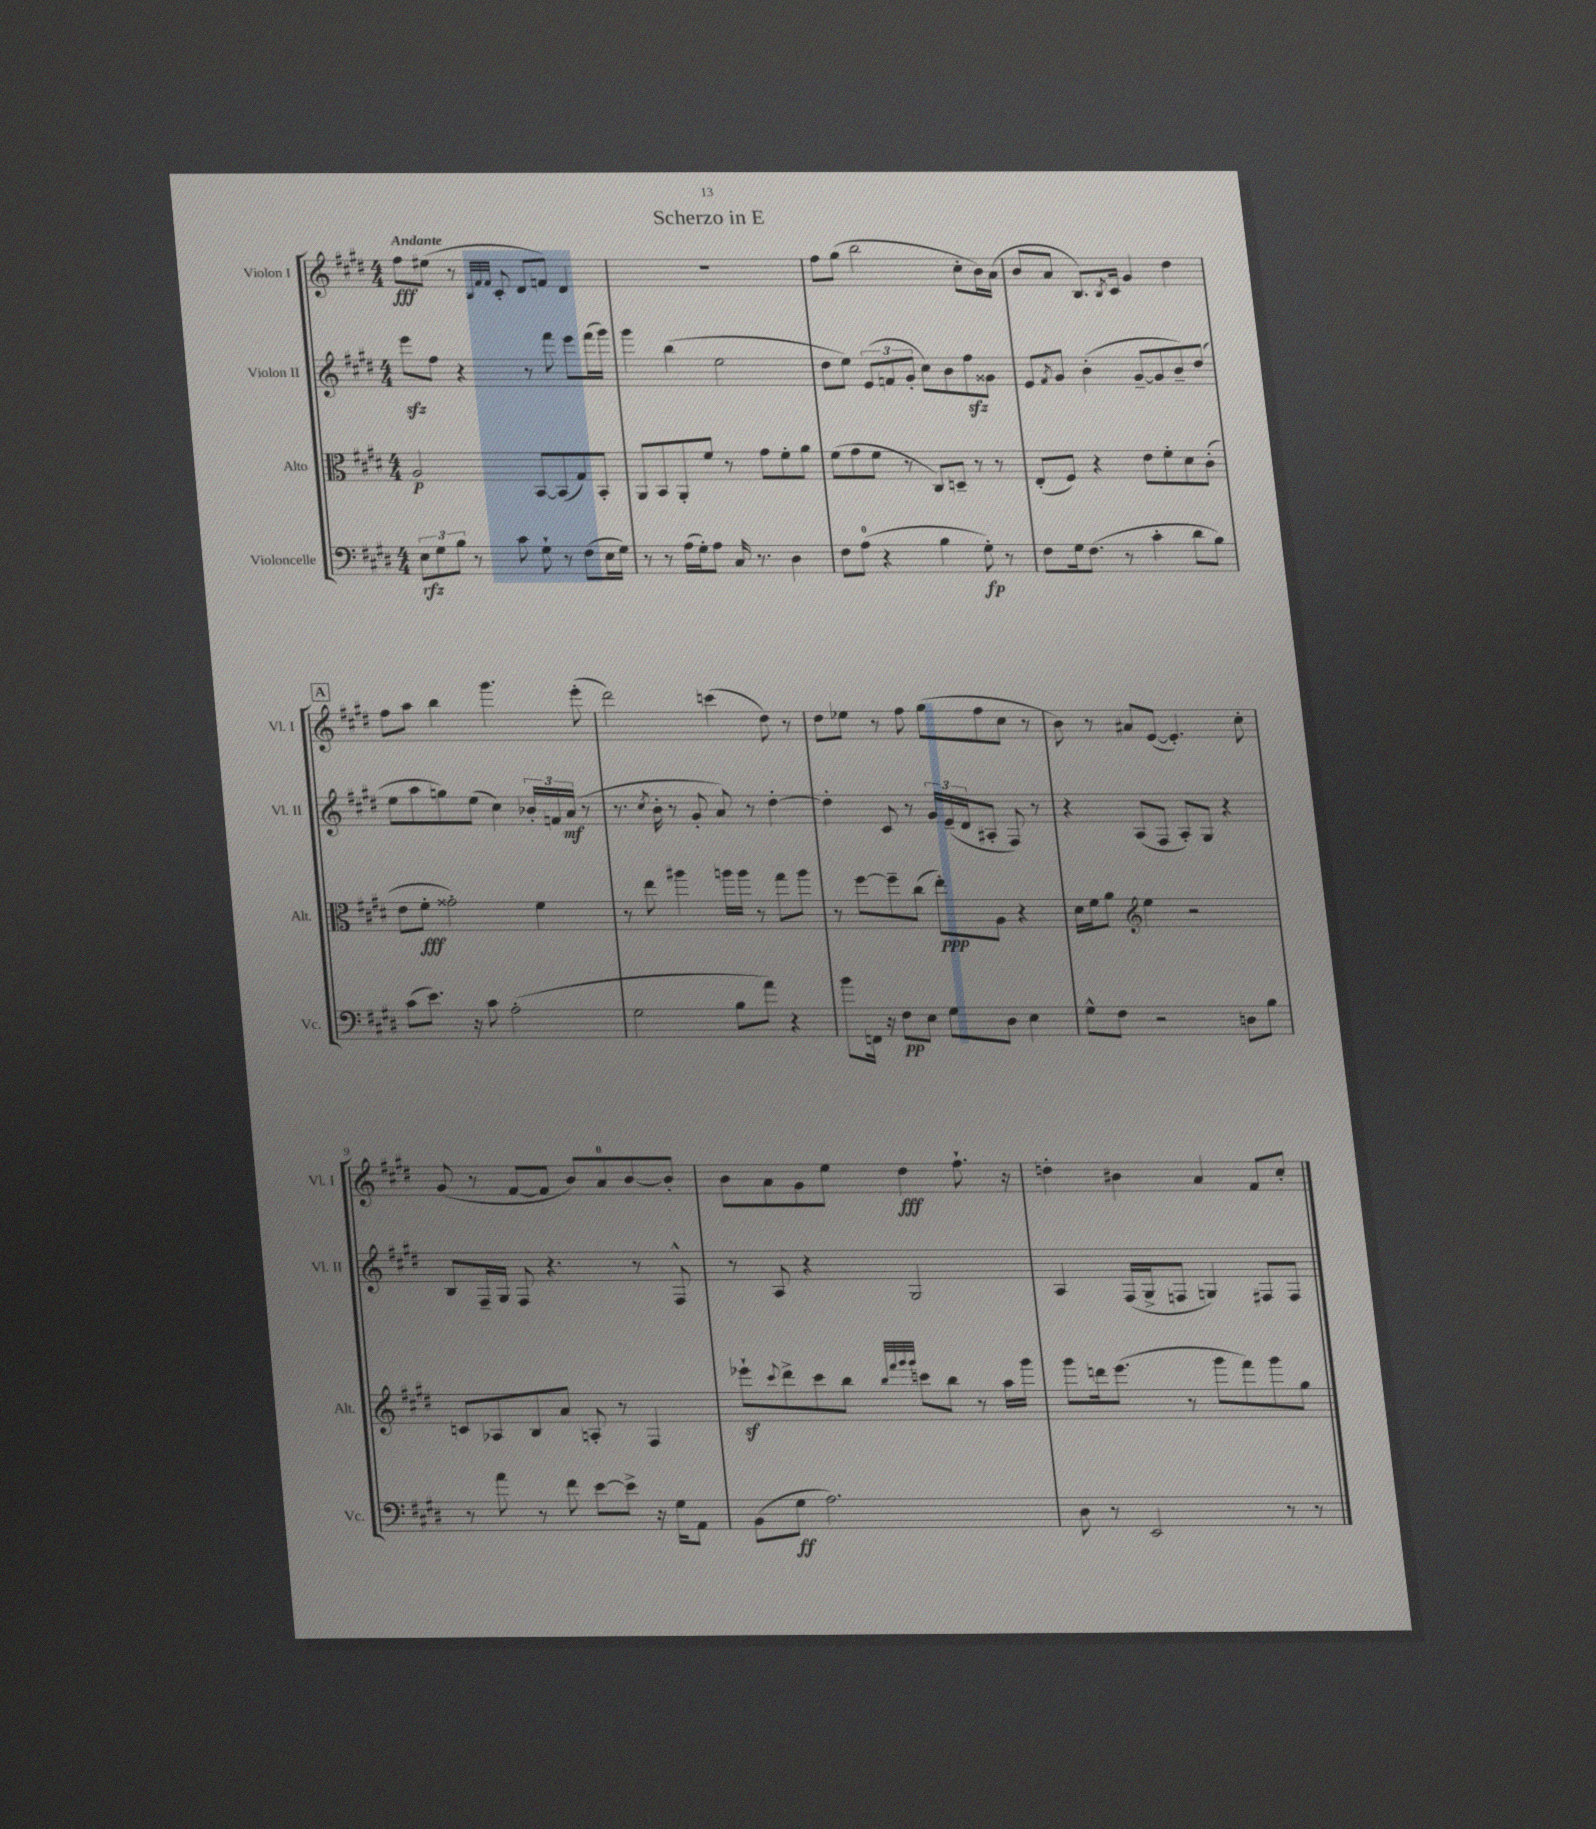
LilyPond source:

\header { title = "Scherzo in E" }
<<
\new StaffGroup <<
\new Staff = "s0" \with { instrumentName = "Violon I" shortInstrumentName = "Vl. I" } {
    \clef treble \key e \major \numericTimeSignature \time 4/4 \tempo "Andante"
    fis''8\fff eis''8( r8 \grace { b32 fis'32 fis'32 } cis'8-. dis'8 f'8) dis'4 |
    R1 |
    fis''8 gis''8( b''2 cis''8-. b'16) a'16( |
    b'8 a'8 b8.) \acciaccatura { b8 } cis'16 gis'4 dis''4 |
    \mark \markup { \box "A" } fis''8 a''8 b''4 gis'''4. e'''8-.( |
    dis'''2) c'''4( dis''8) r8 |
    dis''8 ees''8 r8 fis''8 gis''8( fis''8 cis''8 r8 |
    b'8) r8 ais'8 e'8~( e'4.-.) cis''8-. |
    gis'8( r8 fis'8~ fis'8 b'8) a'8-0 b'8~ b'8-. |
    b'8 a'8 gis'8 e''8 dis''4\fff fis''8.-! r16 |
    d''4-. bis'4 a'4 fis'8 cis''8-. \bar "|." |
}
\new Staff = "s1" \with { instrumentName = "Violon II" shortInstrumentName = "Vl. II" } {
    \clef treble \key e \major \numericTimeSignature \time 4/4
    e'''8\sfz fis''8 r4 r8 fis'''8 e'''8 fis'''16( gis'''16) |
    gis'''4 b''4( e''2 |
    dis''8 e''8) \tuplet 3/2 { e'8( f'8 gis'8-. } cis''8) b'8 fis''8\sfz gisis'8 |
    e'8 \acciaccatura { fis'8 } gis'8 b'4-.( gis'8~-- gis'8 b'8--) dis''8( |
    \mark \markup { \box "A" } e''8 a''8 g''8) e''8( cis''4) \tuplet 3/2 { bes'16-. f'16 a'16\mf( } r8 |
    r8. \acciaccatura { cis''8 } b'16-. r8 gis'8-. a'8) r8 dis''4~-. |
    dis''4-. cis'8 r8 \tuplet 3/2 { gis'16 e'16--( dis'16 } ais8-. fis8) r8 |
    r4 a8( fis8 a8-.) gis8 r4 |
    b8 fis16-- gis16 fis8 r4. r8 fis8-^ |
    r8 a8 r4 gis2 |
    a4 fis16( gis16-> f8 g4) fis8 fis8 \bar "|." |
}
\new Staff = "s2" \with { instrumentName = "Alto" shortInstrumentName = "Alt." } {
    \clef alto \key e \major \numericTimeSignature \time 4/4
    a2\p b,8~ b,8( gis8) b,8-. |
    a,8 b,8 a,8-. fis'8 r8 gis'8 fis'8-. a'8 |
    fis'8( gis'8 fis'8 r8 cis8) d8-- r8 r8 |
    e8-.( fis8) r4 e'8 fis'8-. dis'8 cis'8-.( |
    \mark \markup { \box "A" } e'8 fis'8-.\fff gisis'2-.) fis'4 |
    r8 e''8 ais''4 a''16 a''16 r8 gis''8 a''8 |
    r8 fis''8~ fis''8-- cis''8( e''8-.\ppp) a8 r4 |
    dis'16 fis'16 a'8 \clef treble e''4 r2 |
    c'8 aes8 b8 a'8 a8-. r8 fis4 |
    ees'''8-!\sf \appoggiatura { cis'''8 } dis'''8-> cis'''8 b''8 \grace { b''32 fis'''32 gis'''32 gis'''32 } c'''8 b''8 r8 a''16 gis'''16 |
    gis'''8 d'''16 e'''8.( r8 gis'''8 fis'''8) gis'''8 gis''8 \bar "|." |
}
\new Staff = "s3" \with { instrumentName = "Violoncelle" shortInstrumentName = "Vc." } {
    \clef bass \key e \major \numericTimeSignature \time 4/4
    \tuplet 3/2 { e8\rfz gis8 b8 } r8 cis'8 gis8-! r8 fis8( e16 gis16) |
    r8 r8 a16( gis16-.) a8 cis16 r8. dis4 |
    fis8 a8-0( r4 b4 gis8-.\fp) r8 |
    fis8 gis16 fis8.( r8 cis'4-. dis'8 b8) |
    \mark \markup { \box "A" } cis'8( e'8.) r16 cis'8 a2-.( |
    gis2 b8 a'8) r4 |
    b'8 f,16 r16 fis8\pp e8 gis8 dis8 e4 |
    gis8-^ fis8 r2 d8 b8 |
    r8 a'8 r8 fis'8 e'8~ e'8-> r16 gis16 a,8 |
    b,8( gis8\ff a2.) |
    dis8 r8 e,2 r8 r8 \bar "|." |
}
>>
>>
